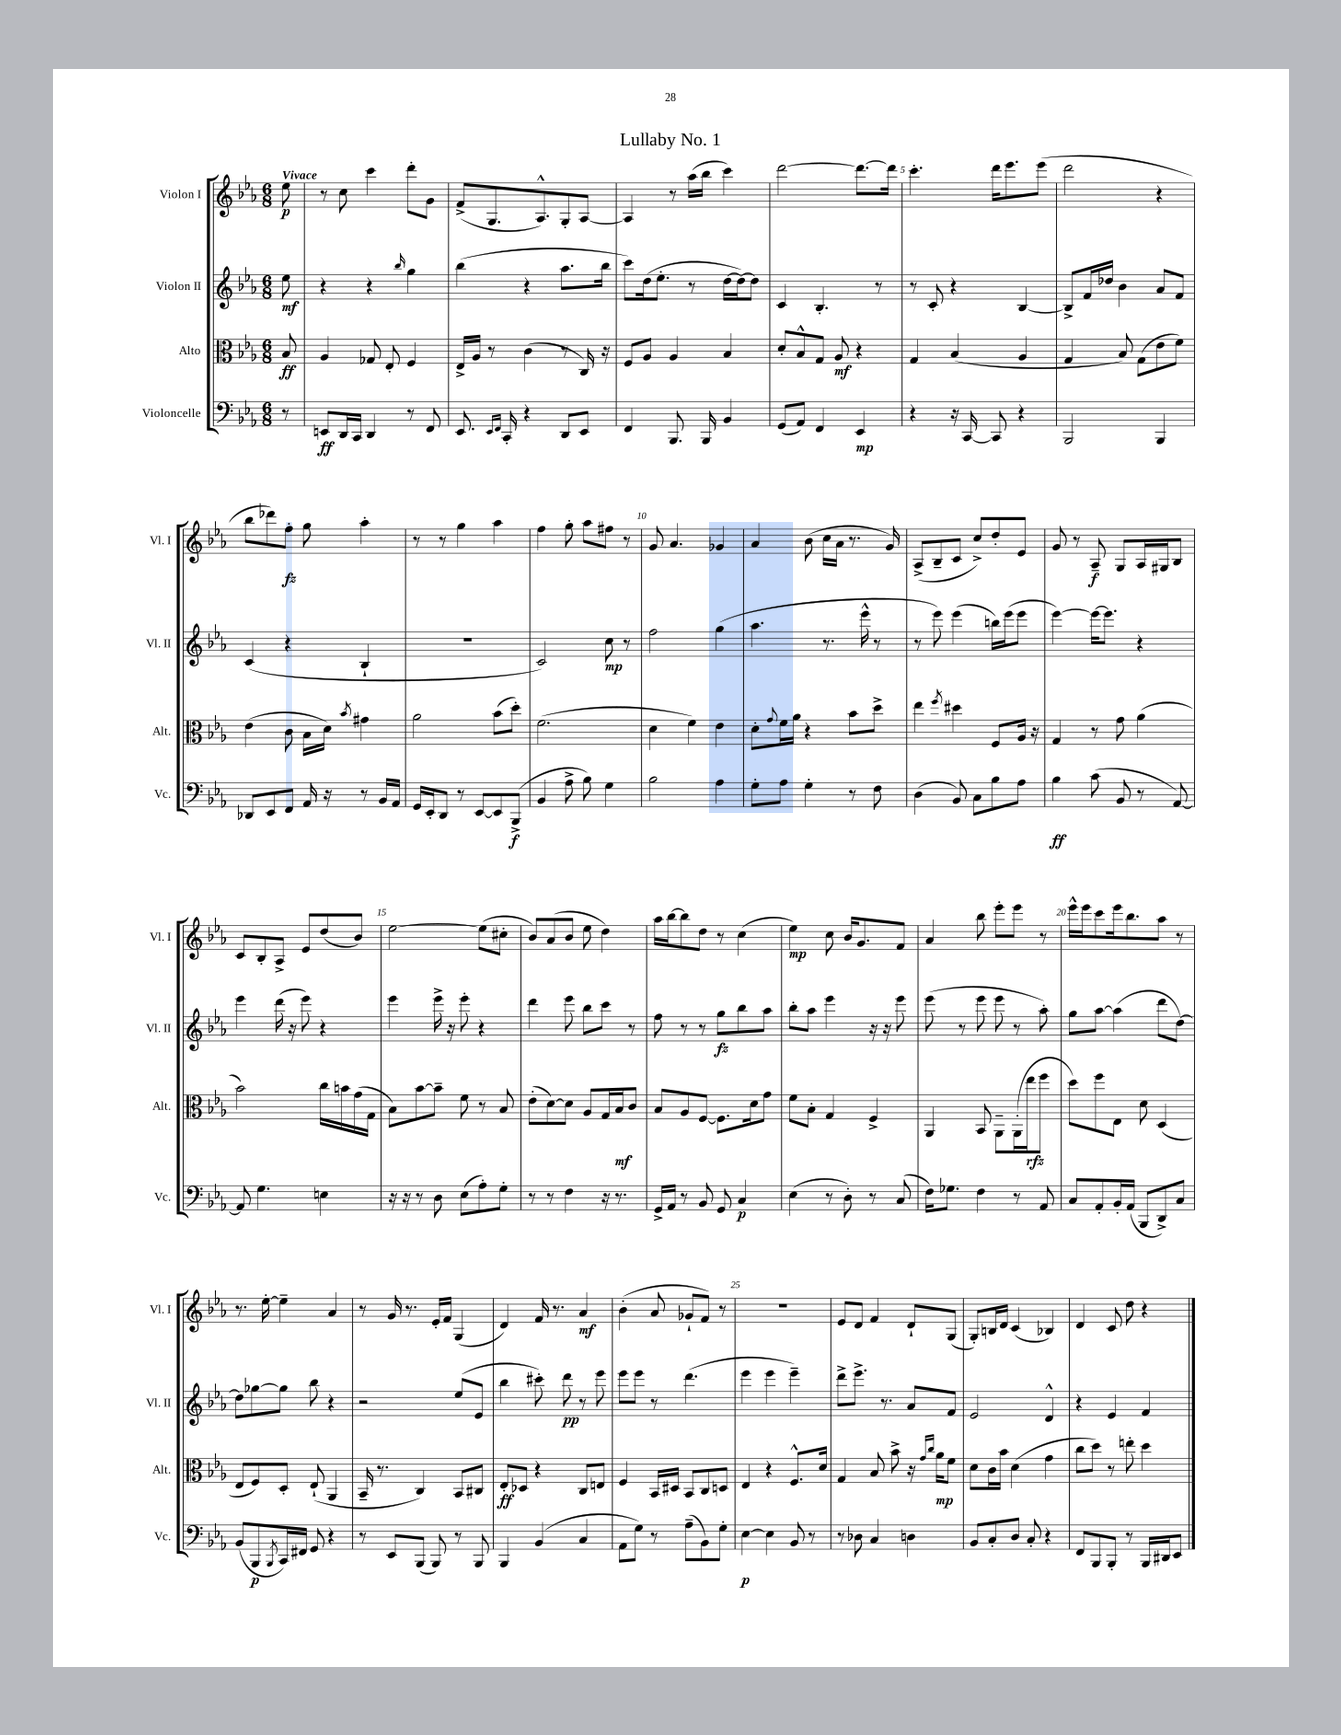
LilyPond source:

\header { title = "Lullaby No. 1" }
<<
\new StaffGroup <<
\new Staff = "s0" \with { instrumentName = "Violon I" shortInstrumentName = "Vl. I" } {
    \clef treble \key ees \major \numericTimeSignature \time 6/8 \partial 8 \tempo "Vivace"
    ees''8\p |
    r8 c''8 c'''4 d'''8-. g'8 |
    f'8->( g8. aes8.-^) g8-. aes8~ |
    aes4 r8 aes''16( bes''16 c'''4) |
    d'''2~ d'''8.~ d'''16 |
    c'''4.-. d'''16 ees'''8. ees'''8( |
    d'''2 r4 |
    bes''8 des'''8) f''8-.\fz g''8 aes''4-. |
    r8 r8 g''4 aes''4 |
    f''4 g''8-. aes''8 fis''8 r8 |
    g'8 aes'4. ges'4 |
    aes'4 bes'8( c''16 aes'16 r8. g'16) |
    aes8->( bes8-- c'8 c''8->) d''8-. ees'8 |
    g'8 r8 aes8--\f g8 aes16 gis16 bes8 |
    c'8 bes8-. aes8-> ees'8 d''8( bes'8) |
    ees''2~ ees''8( cis''8-. |
    bes'8) aes'8( bes'8 ees''8 d''4) |
    aes''16 bes''16~ bes''8 d''8 r8 c''4( |
    ees''4\mp) c''8 bes'16 g'8. f'8 |
    aes'4 bes''8 ees'''8-. ees'''8 r8 |
    ees'''16-^ ees'''16 c'''8 ees'''16 bes''8. aes''8 r8 |
    r8. ees''16~-. ees''4-- aes'4 |
    r8 g'16 r8. ees'16-. f'16 g4( |
    d'4) f'16 r8. aes'4\mf |
    bes'4-.( aes'8 ges'8-! f'8) r8 |
    R2. |
    ees'8 d'8 f'4 d'8-! g8( |
    g8-.) b16 d'16 c'4( bes4) |
    d'4 c'8 d''8 r4 \bar "|." |
}
\new Staff = "s1" \with { instrumentName = "Violon II" shortInstrumentName = "Vl. II" } {
    \clef treble \key ees \major \numericTimeSignature \time 6/8 \partial 8
    ees''8\mf |
    r4 r4 \grace { bes''16 } g''4 |
    bes''4( r4 aes''8. bes''16 |
    c'''8) d''16( ees''8.-. r8 d''16~ d''16~) d''8 |
    c'4 bes4.-. r8 |
    r8 c'8-. r4 bes4~ |
    bes8-> f'16 des''16 bes'4 aes'8 f'8 |
    c'4( r4 bes4-! |
    R2. |
    c'2) c''8\mp r8 |
    f''2 g''4( |
    aes''4. r8. ees'''16-^ r8 |
    r8 ees'''8) ees'''4( b''16) ees'''16( ees'''8 |
    ees'''4~) ees'''16~ ees'''8. r4 |
    ees'''4 d'''16( r16 ees'''8) r4 |
    ees'''4 ees'''16-> r16 ees'''8-. r4 |
    d'''4 ees'''8 bes''8 c'''8 r8 |
    f''8 r8 r8 g''8\fz bes''8 aes''8 |
    bes''8-. aes''8 ees'''4 r16 r16 ees'''8 |
    ees'''8( r8 ees'''8 ees'''8 r8 aes''8-.) |
    g''8 aes''8~ aes''4( d'''8 d''8~) |
    d''8 ges''8~ ges''8 bes''8 r4 |
    r2 ees''8( ees'8 |
    bes''4 cis'''8-.) d'''8\pp r8 ees'''8 |
    ees'''8 ees'''8 r8 d'''4.( |
    ees'''4 ees'''4 ees'''4--) |
    d'''8-> ees'''8.-> r8. aes'8 f'8 |
    ees'2 d'4-^ |
    r4 ees'4 f'4 \bar "|." |
}
\new Staff = "s2" \with { instrumentName = "Alto" shortInstrumentName = "Alt." } {
    \clef alto \key ees \major \numericTimeSignature \time 6/8 \partial 8
    bes8\ff |
    aes4 ges8 ees8-. f4 |
    ees16-> aes16 r8 c'4( r8 c16) r16 |
    f8 aes8 aes4 bes4 |
    d'8-. bes8-^ g8 aes8\mf r4 |
    g4 bes4( aes4 |
    g4 bes8) g8( ees'8 f'8) |
    ees'4( c'8 bes16 d'16) \acciaccatura { bes'8 } gis'4 |
    aes'2 bes'8( d''8-.) |
    f'2.( |
    d'4 f'4) ees'4 |
    d'8-. \appoggiatura { g'8 } f'16 aes'16 r4 bes'8 d''8-> |
    ees''4 \acciaccatura { f''8 } dis''4 f8 aes16 r16 |
    g4 r8 g'8 aes'4( |
    bes'2) c''16 b'16 g'16( g16 |
    bes8) bes'8~ bes'8-- f'8 r8 bes8 |
    ees'8-.( d'8~) d'8 aes8 g16 bes16\mf c'8 |
    bes8 aes8 f8~ f8. d'16 g'8 |
    f'8 bes8-. g4 f4-> |
    aes,4 bes,8 aes,8-- aes,16-.( ees''16\rfz f''8 |
    d''8) f''8 ees8 d'8 d4( |
    ees8 f8) d8-. ees8-!( aes,4 |
    bes,16-- r8. c4) bes,8 cis8 |
    ees8-.\ff des8 r4 c8 e8 |
    f4 bes,16 dis16 bes,8 c8 d8 |
    ees4 r4 f8.-^ d'16 |
    g4 bes8 bes'8-> r16 \grace { g'16 c''16 } aes'16\mp f'8 |
    d'8 c'16 bes'16 d'4( g'4 |
    c''8 d''8) r8 e''8-. d''4 \bar "|." |
}
\new Staff = "s3" \with { instrumentName = "Violoncelle" shortInstrumentName = "Vc." } {
    \clef bass \key ees \major \numericTimeSignature \time 6/8 \partial 8
    r8 |
    e,8\ff d,16 c,16 d,4 r8 f,8 |
    ees,8. \grace { ees,16 f,16 } c,16-. r4 d,8 ees,8 |
    f,4 bes,,8. bes,,16 bes,4 |
    g,8( aes,8) f,4 ees,4\mp |
    r4 r16 c,16~ c,8 r4 |
    bes,,2 bes,,4 |
    des,8 ees,8 f,8 aes,16 r16 r8 bes,16 aes,16 |
    g,16 ees,16-. d,8 r8 ees,8~ ees,8 bes,,8->\f( |
    bes,4 aes8-> bes8) g4 |
    bes2 aes4 |
    g8-. aes8 g4-. r8 f8 |
    d4( bes,8) c8 bes8 aes8 |
    bes4\ff c'8( bes,8 r8 aes,8~) |
    aes,8 g4. e4 |
    r16 r16 r8 d8 ees8( aes8-.) g8-. |
    r8 r8 f4 r16 r8. |
    g,16-> aes,16 r8 bes,8 g,8 c4\p |
    ees4( r8 d8-.) r8 c8( |
    f16) ges8. f4 r8 aes,8 |
    c8 aes,8-. bes,16-. aes,16( bes,,8 d,8->) c8 |
    bes,8( bes,,8\p \acciaccatura { bes,,8 } c,16) fis,16 g,8 r4 |
    r8 ees,8 bes,,8( bes,,8) r8 bes,,8 |
    bes,,4 bes,4( c4 |
    aes,8 g8) r8 aes8--( bes,8) g8-. |
    ees4~\p ees4 bes,8 r8 |
    r8 des8 c4 d4 |
    bes,8 c8-. d8 c8-. r4 |
    f,8 bes,,8 bes,,8-. r8 bes,,16 dis,16 ees,8 \bar "|." |
}
>>
>>
\layout { \context { \Score \override BarNumber.break-visibility = ##(#f #t #t) barNumberVisibility = #(every-nth-bar-number-visible 5) } }
